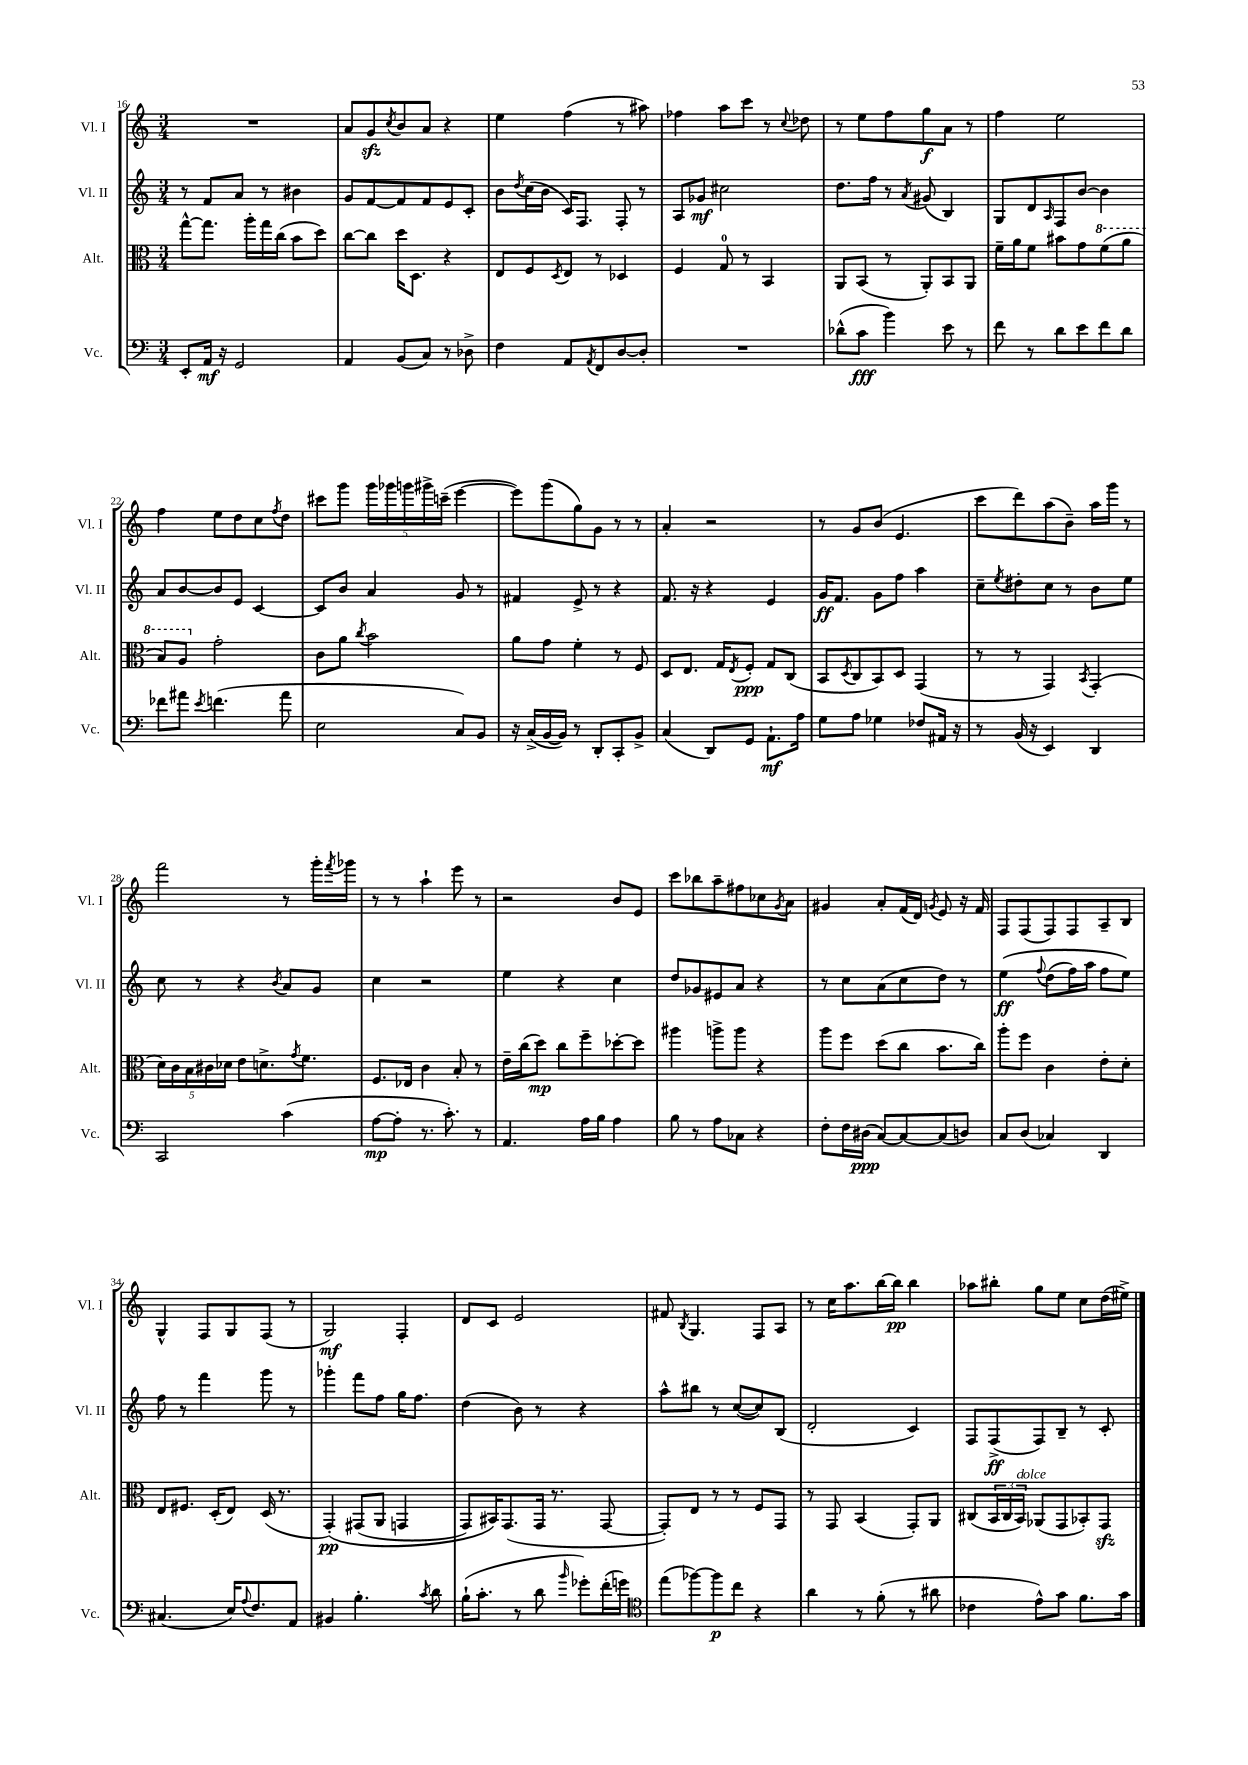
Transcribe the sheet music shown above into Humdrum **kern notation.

**kern	**kern	**kern	**kern
*staff4	*staff3	*staff2	*staff1
*clefF4	*clefC3	*clefG2	*clefG2
*k[]	*k[]	*k[]	*k[]
*M3/4	*M3/4	*M3/4	*M3/4
8EE'	[8gg^^	8r	2.r
16AA	8.gg]	8f	.
16r	.	.	.
2GG	.	8a	.
.	16aa'	.	.
.	16gg	8r	.
.	(16cc	.	.
.	8b	4b#	.
.	8dd)	.	.
=	=	=	=
4AA	[8cc	8g	8a
.	8cc]	[8f	8g
.	.	.	8qcc
(8BB	16dd	8f]	8b
.	8.D	.	.
8C)	.	8f	8a
8r	4r	8e	4r
8D-^	.	8c'	.
=	=	=	=
4F	8E	8b	4ee
.	.	8qdd	.
.	8F	(16cc	.
.	.	16b	.
.	8qD	.	.
8AA	8E	16c)	(4ff
.	.	8.F	.
8qAA	.	.	.
8FF	8r	.	.
[8D	4D-	8F'	8r
8D']	.	8r	8aa#)
=	=	=	=
2.r	4F	8A	4ff-
.	.	8g-	.
.	8G	2cc#	8aa
.	8r	.	8ccc
.	4BB	.	8r
.	.	.	8qqcc
.	.	.	8dd-
=	=	=	=
(8d-^^	8AA	8.dd	8r
8c	(8BB	.	8ee
.	.	16ff	.
4b)	8r	8r	8ff
.	.	8qa	.
.	8AA')	(8g#	8gg
8e	8BB	4B)	8a
8r	8AA	.	8r
=	=	=	=
8f	16f~	8G	4ff
.	16a	.	.
8r	8f	8d	.
.	.	16qqA	.
8d	8b#	8F	2ee
8e	8g	[8b	.
8f	(8ff	4b]	.
8d	8aa	.	.
=	=	=	=
8f-	8b)	8a	4ff
8a#	8a	[8b	.
8qe	.	.	.
(4.f	2g'	8b]	8ee
.	.	8e	8dd
.	.	[4c	8cc
.	.	.	8qff
8a#	.	.	8dd
=	=	=	=
2E	8c	8c]	8ccc#
.	8a	8b	8ggg
.	8qcc	.	.
.	2b	4a	20ggg
.	.	.	20ggg-
.	.	.	20ggg
.	.	.	20ggg#^
.	.	.	(20ccc~
8C)	.	8g	[4eee
8BB	.	8r	.
=	=	=	=
16r	8a	4f#	8eee])
(16C^	.	.	.
[16BB	8g	.	(8ggg
16BB])	.	.	.
8r	4f'	8e^	8gg)
8DD'	.	8r	8g
8CC'	8r	4r	8r
8BB^	8F	.	8r
=	=	=	=
(4C	8D	8.f	4a'
.	8.E	.	.
.	.	16r	.
8DD)	.	4r	2r
.	16G	.	.
.	8qE	.	.
8GG	8F'	.	.
8.AA`	8G	4e	.
.	(8C	.	.
16A	.	.	.
=	=	=	=
8G	8BB	16g	8r
.	.	8.f	.
.	8qD	.	.
8A	8C	.	8g
4G-	8BB)	8g	(8b
.	8D	8ff	4.e
8F-	(4GG	4aa	.
16AA#	.	.	.
16r	.	.	.
=	=	=	=
8r	8r	8cc~	8ccc
.	.	8qee	.
(16BB	8r	8dd#'	8ddd)
16r	.	.	.
4EE)	4GG)	8cc	(8aa
.	.	8r	8b~)
.	8qBB	.	.
4DD	(4GG'	8b	16aa
.	.	.	16ggg
.	.	8ee	8r
=	=	=	=
2CC	20d)	8cc	2fff
.	20c	.	.
.	20B	.	.
.	.	8r	.
.	20c#	.	.
.	20d-	.	.
.	8e	4r	.
.	8.d^	.	.
.	.	8qb	.
(4c	.	8a	8r
.	8qg	.	.
.	8.f	.	.
.	.	8g	16ggg'
.	.	.	8qfff
.	.	.	16ggg-
=	=	=	=
[8A	8.F	4cc	8r
8A']	.	.	8r
.	16E-	.	.
8.r	4c	2r	4aa`
8.c')	.	.	.
.	8B'	.	8eee
8r	8r	.	8r
=	=	=	=
4.AA	16e~	4ee	2r
.	(16cc	.	.
.	8dd)	.	.
.	8cc	4r	.
16A	8ff~	.	.
16B	.	.	.
4A	[8dd-'	4cc	8b
.	8dd-]	.	8e
=	=	=	=
8B	4aa#	8dd	8ccc
8r	.	8g-	8bb-
8A	8aa^	8e#	8aa~
8C-	8aa	8a	8ff#
4r	4r	4r	8cc-
.	.	.	8qg
.	.	.	8a
=	=	=	=
8F'	8aa	8r	4g#
16F	8ff	8cc	.
(16D#	.	.	.
[8C)	(8dd	(8a	8a'
8C_	8cc	8cc	(16f
.	.	.	16d)
.	.	.	8qg
(8C]	8.b	8dd)	8e
8D)	.	8r	16r
.	16cc)	.	16f
=	=	=	=
8C	8aa'	&(4ee	8F
(8D	8ff	.	(8F
.	.	8qqff	.
4C-)	4c	(8dd	8F)
.	.	16ff)	8F
.	.	16aa	.
4DD	8e'	8ff	8A~
.	8d'	8ee&)	8B
=	=	=	=
(4.C#	8E	8ff	4G^^
.	8.F#	8r	.
.	.	4fff	8F
.	(16D'	.	.
16E)	8E)	.	8G
8qqA	.	.	.
8.F	.	.	.
.	(16D	8ggg	(8F
.	8.r	.	.
8AA	.	8r	8r
=	=	=	=
4BB#	&(4GG')	4ggg-'	2G)
4.B'	(8GG#	8fff	.
.	8AA	8ff	.
.	4GG	16gg	4F'
.	.	8.ff	.
8qc	.	.	.
8d	.	.	.
=	=	=	=
(16B`	8GG)	(4dd	8d
8.c'	.	.	.
.	16BB#&)	.	8c
.	(8.GG	.	.
8r	.	8b)	2e
8d	16GG	8r	.
.	8.r	.	.
16qqb	.	.	.
8g-')	.	4r	.
(16f'	[8GG	.	.
16g)	.	.	.
=	=	=	=
*clefC4	*	*	*
(8ee	8GG'])	8aa^^	8f#
.	.	.	8qB
[8ff-)	8E	8bb#	4.G
8ff-]	8r	8r	.
8cc	8r	([8cc	.
4r	8F	8cc])	8F
.	8GG	(8B	8A
=	=	=	=
4a	8r	2d'	8r
.	8GG	.	16cc
.	.	.	8.aa
8r	(4BB	.	.
(8f'	.	.	[16bb
.	.	.	16bb]
8r	8GG')	4c)	4bb
8a#	8AA	.	.
=	=	=	=
4c-	(8C#	8F	8aa-
.	24BB	(8F^	8bb#'
.	24C#	.	.
.	24BB)	.	.
8e^^)	(8AA-	8F)	8gg
8g	8GG	8B~	8ee
8.f	8BB-')	8r	8cc
.	8GG	8c'	(16dd
16g	.	.	16ee#^)
==	==	==	==
*-	*-	*-	*-
